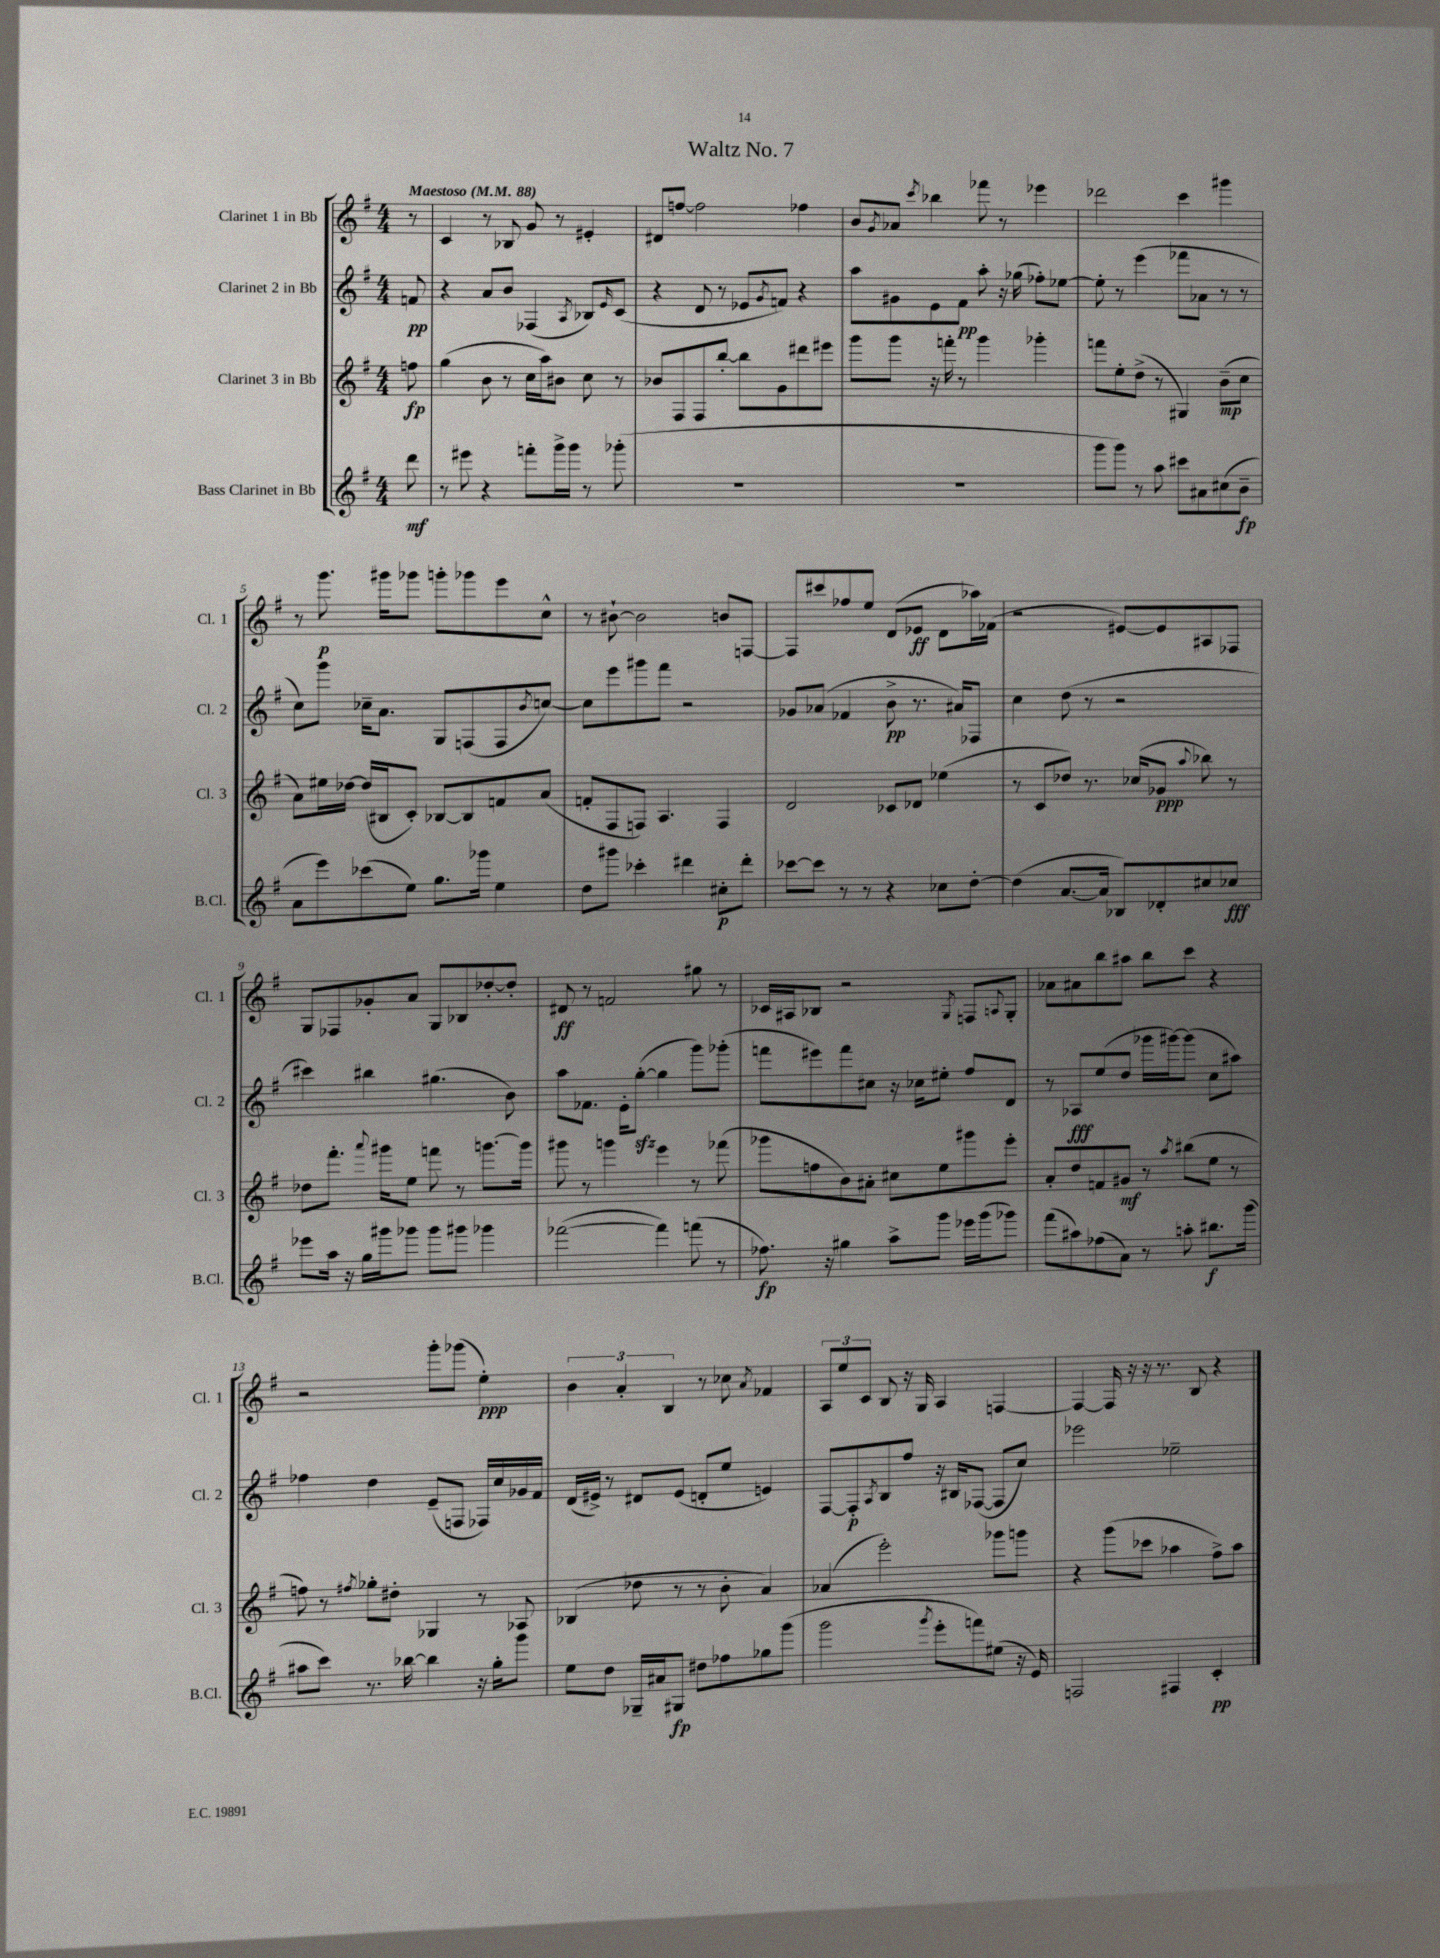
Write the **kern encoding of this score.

**kern	**kern	**kern	**kern
*staff4	*staff3	*staff2	*staff1
*clefG2	*clefG2	*clefG2	*clefG2
*k[f#]	*k[f#]	*k[f#]	*k[f#]
*M4/4	*M4/4	*M4/4	*M4/4
*MM88	*MM88	*MM88	*MM88
8ddd	8ff	8f	8r
=	=	=	=
8r	(4gg	4r	4c
8eee#	.	.	.
4r	8b	8a	8r
.	8r	8b	8B-
8fff'	16cc	(4F-	8g
.	16aa)	.	.
16ggg^	8b#	.	8r
16ggg	.	.	.
.	.	8qA	.
8r	8cc	8B-)	4e#'
.	.	16qqe	.
(8ggg-'	8r	(8c	.
=	=	=	=
1r	8b-	4r	8d#
.	8F#	.	[8ff
.	8F#	8d	2ff]
.	[8bb'	8r	.
.	8bb]	8e-	.
.	.	8qg	.
.	8g	8f)	.
.	8ddd#	4r	4ff-
.	8eee#	.	.
=	=	=	=
1r	8ggg	8aa	8b
.	.	.	8qg
.	8ggg	8g#	8a-
.	.	.	8qccc
.	16r	8e	4bb-
.	16fff'	.	.
.	8r	8f#	.
.	4ggg	8aa'	8fff-
.	.	16r	8r
.	.	(16gg-	.
.	4ggg-'	8ff-')	4eee-
.	.	[8ee-	.
=	=	=	=
8ggg	8fff	8ee-']	2ddd-
8ggg)	8ee'	8r	.
8r	(8dd^	(4eee	.
8aa	8r	.	.
8ccc#	4G#)	8fff-	4ccc
8a#	.	8a-	.
(8cc#	(8b~	8r	4ggg#
8b~	8cc	8r	.
=	=	=	=
8a	8a)	8cc)	8r
8eee)	16ee#	8ggg	8.ggg
.	[16dd-	.	.
(8ccc-	(16dd-]	16cc-~	.
.	16B#	8.a	16ggg#
8ee)	8c')	.	8ggg-
8.gg	[8B-	8G	8ggg'
.	8B-]	(8F	8ggg-
16ggg-	.	.	.
4ee	8f	8F	8eee
.	.	8qb	.
.	(8a	[8cc)	8cc^^
=	=	=	=
8dd	8f'	8cc]	8r
8ggg#	8F#	8eee	[8b#`
4ccc-'	8F)	8ggg#	2b#]
.	4.A	8fff#	.
4ddd#	.	2r	.
8cc#'	4F	.	8b
8ddd#'	.	.	[8F
=	=	=	=
[8ccc-	2d	8g-	8F]
8ccc-]	.	(8a-	8ccc#
8r	.	4f-	8ff-
8r	.	.	8ee
4r	8c-	8b^	(8d
.	8d-	8.r	8e-
8cc-	(4ee-	.	8d
.	.	16a#)	.
[8dd'	.	8F-	16aa-)
.	.	.	(16f-
=	=	=	=
(4dd]	8r	4cc	2r
.	8c	.	.
[8.a	8dd-)	(8dd	.
.	8.r	8r	.
16a]	.	.	.
8B-)	.	2r	[8e#)
.	(16cc-	.	.
8d-'	8g-	.	8e#]
.	8qqaa	.	.
8cc#	8bb-)	.	8A#
8cc-	8r	.	8F-
=	=	=	=
8eee-	8dd-	4ccc#)	8G
16aa	8.fff#'	.	8F-
16r	.	.	.
16gg	.	4bb#	8g-'
.	8qqaaa	.	.
16ggg#	16ggg#	.	.
8ggg-	8ee	.	8a
8ggg-	8fff	(4.gg#	8G
8ggg#	8r	.	8B-
4ggg-	[8.ggg	.	[8dd-'
.	.	8b)	8dd-']
.	16ggg]	.	.
=	=	=	=
([2fff-	8ggg#	8aa	8d#
.	8r	8.f-	8r
.	4ggg	.	2f
.	.	16e'	.
.	.	([8gg'	.
4fff-])	4eee	4gg]	.
(8fff	8r	8ggg)	8gg#
8r	(8fff-	(8ggg-'	8r
=	=	=	=
8.ff-)	8ggg-	8fff	16c-
.	.	.	16A#
.	8ff	8eee#)	8B-
16r	.	.	.
4gg#	8b)	8fff	2r
.	8a#'	8cc#	.
8aa^	8cc#	16r	.
.	.	16cc-	.
8ggg	8ee	8ee#'	.
.	.	.	8qG
16eee-	8ggg#	8ff#	8F
(16ggg	.	.	.
.	.	.	8qqA
8ggg-)	8eee'	8d	8G'
=	=	=	=
(8fff#	8a'	8r	8a-
8aa#)	8dd	8A-	8a#
(8ff-	8f	(8ee	8bb
8a)	8g#	8dd	8aa#
8r	8r	16ggg-	8bb
.	.	[16ggg#)	.
.	8qaa	.	.
8aa'	(8bb#	(8ggg#]	8ccc
8.bb#	8ee	8cc	4r
.	8r	8aa#)	.
(16ggg	.	.	.
=	=	=	=
8aa#	8ff)	4ff-	2r
8ccc)	8r	.	.
.	8qff#	.	.
8.r	8gg-'	4dd	.
.	8dd#'	.	.
[16bb-	.	.	.
4bb-]	4G-	(8e~	8ggg'
.	.	8F	(8ggg-
16r	8r	16F-)	4ee')
16gg'	.	16cc	.
8ggg	8A-	16g-	.
.	.	16f#	.
=	=	=	=
8ee	(4B-	(16d	6b
.	.	16e#^)	.
8dd	.	8r	.
.	.	.	6a'
16G-~	8dd-	8d#	.
16a#	.	.	.
.	.	.	6B
8G#	8r	(8e#	.
8dd#	8r	8d'	8r
8ff-	8b'	8ee	8cc-
.	.	.	8qa
8gg-	4a)	4e)	4f-
(8ggg	.	.	.
=	=	=	=
2ggg	(4a-	[8F#	12A
.	.	.	12ee
.	.	8F#']	.
.	.	.	12c
.	.	8qA	.
.	2eee')	8B	8B
.	.	8ff#	16r
.	.	.	16G
8qggg	.	.	.
8eee'	.	16r	4A
.	.	16B#	.
8fff)	.	([8F-	.
(8ee#	8ggg-	8F-]	[4F
16r	8ggg	8cc)	.
16e)	.	.	.
=	=	=	=
2F	4r	2eee-	4F_
.	(8ggg	.	16F]
.	.	.	16r
.	8ccc-	.	16r
.	.	.	8.r
4F#	4aa-	2ee-~	.
.	.	.	8B
4c'	8ff#^)	.	4r
.	8aa-	.	.
==	==	==	==
*-	*-	*-	*-
